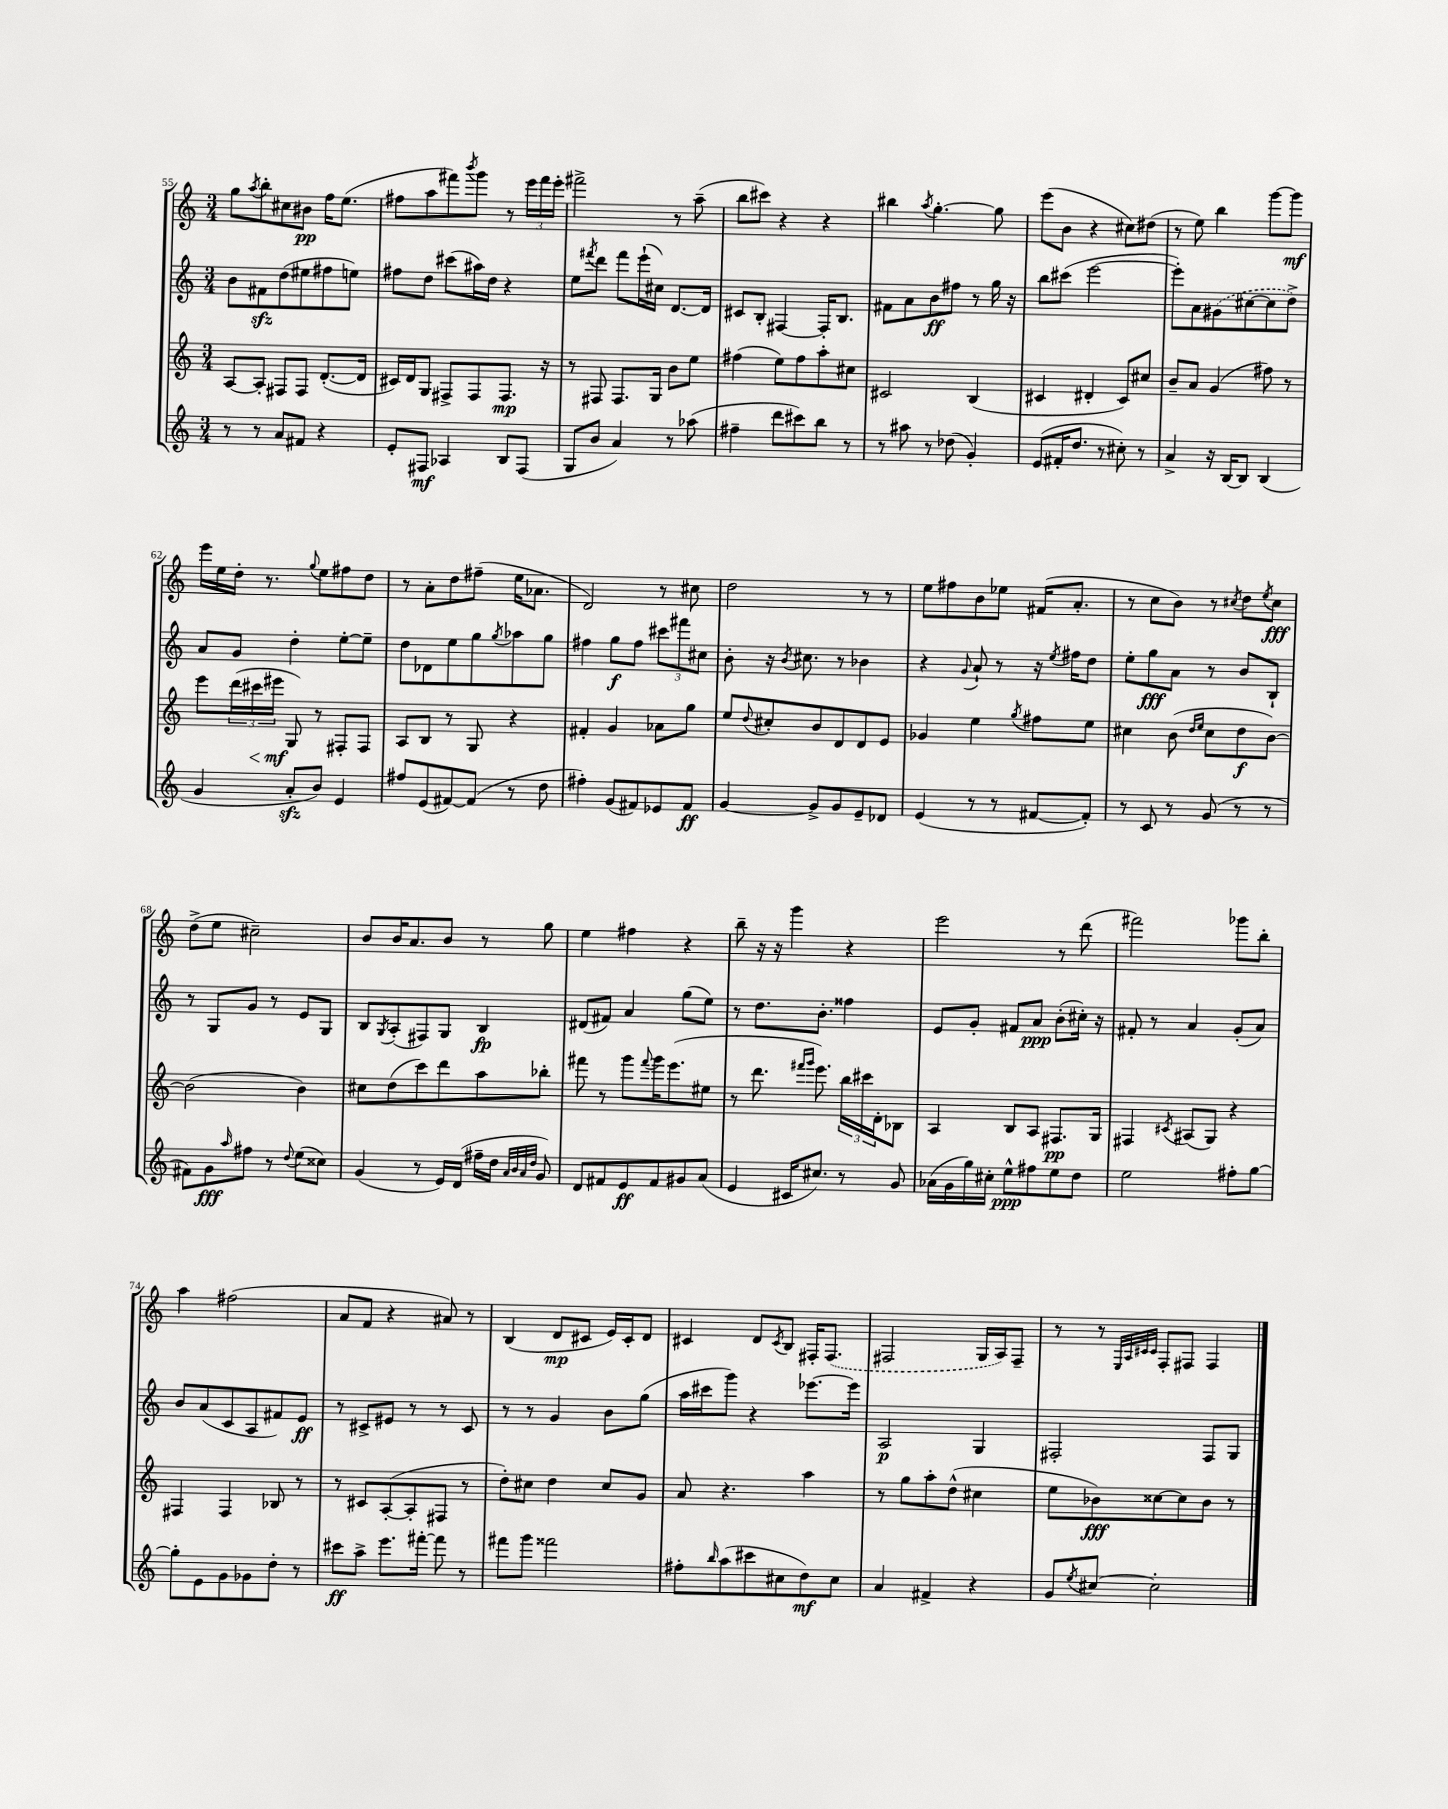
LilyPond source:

<<
\new StaffGroup <<
\new Staff = "s0" {
    \clef treble \key c \major \numericTimeSignature \time 3/4
    g''8 \acciaccatura { a''8 } b''8-. cis''8 bis'8\pp f''16 e''8.( |
    fis''8 a''8 fis'''8) \acciaccatura { b'''8 } g'''8 r8 \tuplet 3/2 { e'''16 fis'''16 e'''16-. } |
    fis'''2-> r8 a''8--( |
    b''8 cis'''8) r4 r4 |
    bis''4 \acciaccatura { a''8 } g''4.~-. g''8 |
    e'''8( b'8 r4 cis''8) dis''8( |
    r8 e''8) b''4 g'''8~ g'''8\mf |
    e'''16 e''16 d''16-. r8. \appoggiatura { g''8 } e''8 fis''8 d''8 |
    r8 a'8-. d''8 fis''8--( e''16 aes'8. |
    d'2) r8 cis''8 |
    d''2 r8 r8 |
    e''8 fis''8 b'8 ees''8 fis'16( a'8.-. |
    r8 c''8 b'8) r8 \acciaccatura { cis''8 } d''8 \acciaccatura { e''8 } cis''8\fff |
    d''8->( e''8 cis''2--) |
    b'8 b'16 a'8. b'8 r8 g''8 |
    e''4 fis''4 r4 |
    b''8-- r16 r16 g'''4 r4 |
    e'''2 r8 d'''8( |
    fis'''2) ges'''8 b''8-. |
    a''4 fis''2( |
    a'8 f'8 r4 ais'8) r8 |
    b4( d'8\mp cis'8 e'16) cis'16-. d'8 |
    cis'4 d'8 \acciaccatura { cis'8 } b8 fis16-. \once \slurDashed fis8.( |
    fis2 g16 a16) fis8-- |
    r8 r8 \grace { e32 a32 cis'32 cis'32 } f8-. fis8 fis4 \bar "|." |
}
\new Staff = "s1" {
    \clef treble \key c \major \numericTimeSignature \time 3/4
    b'8 fis'8\sfz d''8( eis''8 fis''8 e''8) |
    fis''8 d''8 cis'''8( ais''16) d''16 r4 |
    e''8 \acciaccatura { fis'''8 } d'''8 fis'''8 e'''16-!( cis''16) d'8.~ d'16 |
    cis'8 b8-. fis4~ fis16-. b8. |
    fis'8 a'8 b'8\ff fis''8 r8 g''16 r16 |
    b''8 cis'''8( e'''2~ |
    e'''8-.) a'8 \once \slurDashed gis'8( cis''8~ cis''8 d''8->) |
    a'8 g'8 d''4-. e''8~-. e''8-- |
    d''8 des'8 e''8 g''8 \acciaccatura { g''8 } aes''8 g''8 |
    fis''4 g''8\f fis''8 \tuplet 3/2 { cis'''8 fis'''8 cis''8 } |
    b'8-. r16 \acciaccatura { b'8 } cis''8. r8 bes'4 |
    r4 \appoggiatura { g'8 } a'8-! r8 r16 \acciaccatura { e''8 } fis''16 d''8 |
    e''8-. g''8\fff a'8 r8 b'8 b8-! |
    r8 g8 g'8 r8 e'8 g8 |
    b8 \acciaccatura { g8 } a8-.( fis8) g8 b4\fp |
    dis'8( fis'8) a'4 g''8( e''8) |
    r8 d''8. b'8.-. fisis''4 |
    e'8 g'8-. fis'8 a'8\ppp b'8-.( cis''16-.) r16 |
    fis'8-. r8 a'4 g'8-.( a'8) |
    b'8 a'8( c'8 a8 fis'8) e'8\ff |
    r8 cis'8-> eis'8 r8 r8 cis'8 |
    r8 r8 g'4 b'8 g''8( |
    a''16 cis'''16 g'''8) r4 ees'''8.~ ees'''16 |
    a2\p g4 |
    fis2-. fis8 g8 \bar "|." |
}
\new Staff = "s2" {
    \clef treble \key c \major \numericTimeSignature \time 3/4
    a8~ a8-. fis8 fis8 d'8.~-.( d'16 |
    cis'16) d'16 g8 fis8-> fis8 fis8.\mp r16 |
    r8 fis8 fis8. g16 b'8 e''8 |
    fis''4( e''8) fis''8 a''8-. cis''8 |
    cis'2 b4( |
    cis'4 dis'4-. cis'8) cis''8 |
    b'8-- a'8 g'4( fis''8) r8 |
    e'''8 \tuplet 3/2 { d'''16( cis'''16\< eis'''16\mf\! } g8) r8 fis8-. fis8 |
    a8 b8 r8 g8 r4 |
    fis'4-. g'4 aes'8 g''8 |
    e''8 \appoggiatura { d''8 } cis''8-. b'8 d'8 d'8 e'8 |
    ges'4 e''4 \acciaccatura { g''8 } fis''8 e''8 |
    cis''4 b'8( \grace { d''16 e''16 } cis''8 d''8\f b'8~) |
    b'2( b'4) |
    cis''8 d''8( c'''8) d'''8 a''8 bes''8-. |
    fis'''8 r8 g'''8 \appoggiatura { fis'''8 } g'''16 e'''8.( eis''8 |
    r8 d'''8. \grace { fis'''16 g'''16 } e'''8.) \tuplet 3/2 { b''16 cis'''16 d'16-. } bes8 |
    a4 b8 a8 fis8.\pp g16 |
    fis4 \acciaccatura { cis'8 } ais8( g8) r4 |
    fis4 fis4 bes8 r8 |
    r8 cis'8 a8~-.( a8-. fis8 r8 |
    d''8-.) cis''8 d''4 cis''8 g'8 |
    a'8 r4. a''4 |
    r8 g''8 a''8-. d''8-^( cis''4 |
    e''8 bes'8\fff) cisis''8~ cisis''8 bes'8 r8 \bar "|." |
}
\new Staff = "s3" {
    \clef treble \key c \major \numericTimeSignature \time 3/4
    r8 r8 a'8 fis'8 r4 |
    e'8-. fis8\mf aes4 b8 fis8( |
    g8 b'8 a'4) r8 aes''8( |
    fis''4-- d'''8 cis'''8) b''8 r8 |
    r8 ais''8 r8 des''8( g'4-.) |
    e'8( fis'16-. d''8. r8 cis''8-.) r8 |
    a'4-> r16 b16~ b8 b4( |
    g'4 a'8-.\sfz b'8) e'4 |
    fis''8 e'8( fis'8~) fis'8( r8 d''8 |
    fis''4-.) g'8( fis'8) ees'8 fis'8\ff |
    g'4~ g'8-> g'8 e'8-- des'8 |
    e'4( r8 r8 fis'8~ fis'8-.) |
    r8 c'8 r8 g'8( r8 r8 |
    fis'8) g'8\fff \grace { a''16 } fis''8 r8 \appoggiatura { d''8 } e''8( cisis''8) |
    g'4( r8 e'16) d'16( fis''16-- d''16 \grace { a'32 b'32 a'32 d''32 } g'8) |
    d'8 fis'8 e'8\ff fis'8 gis'8 a'8( |
    e'4 cis'16 cis''8.) r8 g'8 |
    aes'16( g'16 g''16) cis''16-. e''8-^\ppp fis''8 e''8 d''8 |
    e''2 fis''8-. g''8~ |
    g''8-. e'8 g'8 ges'8 d''8-. r8 |
    cis'''8\ff a''8-> e'''8. fis'''16~-. fis'''8 r8 |
    fis'''8 g'''8 fisis'''2 |
    fis''8-. \grace { b''16 } a''8( cis'''8 cis''8 d''8\mf) cis''8 |
    a'4 fis'4-> r4 |
    g'8 \acciaccatura { e''8 } cis''8~ cis''2-. \bar "|." |
}
>>
>>
\layout { \context { \Score currentBarNumber = #55 } }
